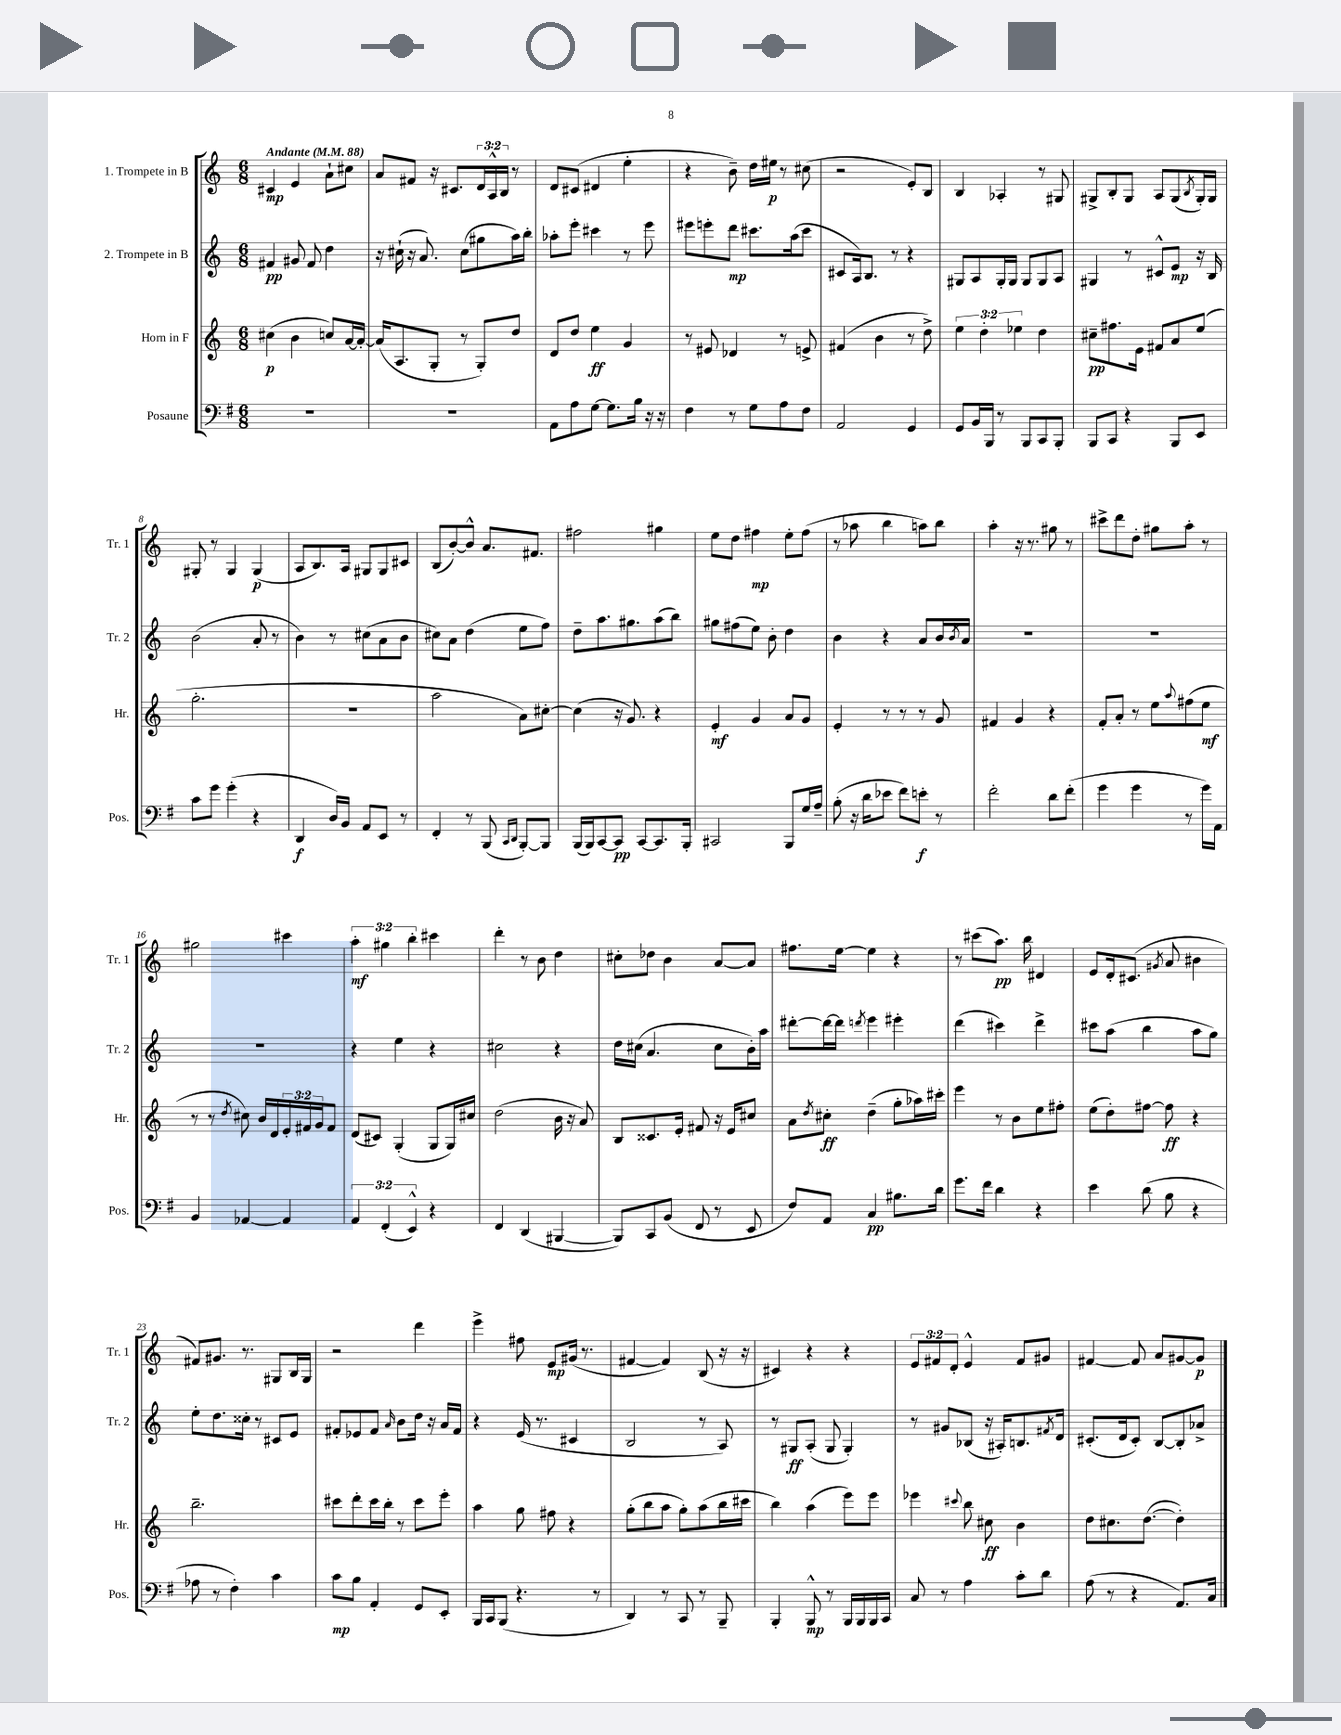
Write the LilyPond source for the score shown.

<<
\new StaffGroup <<
\new Staff = "s0" \with { instrumentName = "1. Trompete in B" shortInstrumentName = "Tr. 1" } {
    \clef treble \key c \major \numericTimeSignature \time 6/8 \override Staff.TupletNumber.text = #tuplet-number::calc-fraction-text \tempo "Andante" 4 = 88
    cis'4\mp e'4 a'8-! cis''8 |
    a'8 fis'8 r16 cis'8. \tuplet 3/2 { d'16 a16-^ b16 } r8 |
    d'8 cis'8( dis'4 e''4-. |
    r4 b'8--) d''16 eis''16\p r8 cis''8( |
    r2 e'8-.) b8 |
    b4 aes4-. r8 gis8 |
    gis8-> b8-. gis8 a8 gis8( \acciaccatura { b8 } gis16-.) gis16 |
    gis8-. r8 gis4 gis4\p( |
    a8 b8.) a16 gis8 gis8 cis'8 |
    b8( b'8~-.) b'8-^ a'8. fis'8. |
    fis''2 gis''4 |
    e''8 d''8 fis''4\mp e''8-. fis''8( |
    r8 aes''8 b''4 a''8) b''8 |
    a''4-. r16 r8. gis''8 r8 |
    cis'''8-> d'''8 d''8-. gis''8 a''8-. r8 |
    gis''2 cis'''4 |
    \tuplet 3/2 { a''4-.\mf gis''4 b''4-. } cis'''4 |
    d'''4-. r8 b'8 d''4 |
    cis''8-. des''8 b'4 a'8~ a'8 |
    fis''8. e''16~ e''4 r4 |
    r8 cis'''8( a''8.\pp) b''16 dis'4 |
    e'8 d'16-. cis'8.( \acciaccatura { gis'8 } a'8 bis'4 |
    fis'8) gis'8. r8. gis8 b16 gis16 |
    r2 d'''4 |
    e'''4-> fis''8 e'8\mp gis'16( r8. |
    fis'4~ fis'4) b8( r16 r16 |
    cis'4) r4 r4 |
    \tuplet 3/2 { e'8 fis'8 d'8-. } e'4-^ fis'8 gis'8 |
    fis'4~ fis'8 a'8 gis'8~ gis'8\p \bar "|." |
}
\new Staff = "s1" \with { instrumentName = "2. Trompete in B" shortInstrumentName = "Tr. 2" } {
    \clef treble \key c \major \numericTimeSignature \time 6/8
    fis'4\pp gis'8 fis'8 d''4 |
    r16 cis''16-!( r16 a'8.) cis''8( gis''8 a''16) b''16-. |
    aes''8-. e'''8-. cis'''4 r8 e'''8 |
    eis'''8 e'''8-. d'''8\mp cis'''8. a''16( cis'''8 |
    cis'8 a16) b8. r8 r4 |
    gis8 a8 gis16-. gis16 gis8 gis8 a8 |
    gis4 r8 cis'8-^ e'8\mp r16 b16 |
    b'2( a'8-. r8 |
    b'4) r8 cis''8( a'8 b'8 |
    cis''8) a'8 d''4( e''8 f''8) |
    d''8-- a''8. gis''8. a''8( b''8) |
    gis''8 fis''8( e''8) b'8-. d''4 |
    b'4 r4 a'8 b'16 \acciaccatura { b'8 } a'16 |
    R2. |
    R2. |
    R2. |
    r4 e''4 r4 |
    cis''2 r4 |
    d''16 cis''16( a'4. cis''8 b'16-.) a''16 |
    dis'''8~-. dis'''16~ dis'''16 \acciaccatura { d'''8 } e'''4 eis'''4-. |
    d'''4( cis'''4) d'''4-> |
    cis'''8 a''8( b''4 a''8 g''8) |
    e''8-. d''8. cisis''16-. r8 cis'8 e'8 |
    fis'8-. ees'8 fis'8 \grace { a'16 } b'8 d''16 r16 a'16 fis'16 |
    r4 e'16( r8. cis'4 |
    b2 r8 a8) |
    r8 gis8\ff a8-.( gis8 gis4-.) |
    r8 gis'8 bes8( r16 ais16-.) b8. \acciaccatura { fis'8 } d'16 |
    cis'8.-.( d'16 cis'8-.) b8~ b8-. aes'8-> \bar "|." |
}
\new Staff = "s2" \with { instrumentName = "Horn in F" shortInstrumentName = "Hr." } {
    \clef treble \key c \major \numericTimeSignature \time 6/8 \override Staff.TupletNumber.text = #tuplet-number::calc-fraction-text
    cis''4\p( b'4 c''8) a'16~ a'16~-. |
    a'16( a8. g8-. r8 g8-.) d''8 |
    d'8 d''8 e''4\ff g'4 |
    r8 eis'8 des'4 r8 e'8-> |
    fis'4( b'4 r8 d''8->) |
    \tuplet 3/2 { e''4 d''4-. ees''4 } d''4 |
    cis''8--\pp fis''8. e'16 fis'8 a'8 e''8( |
    g''2.-. |
    R2. |
    a''2 a'8) cis''8~-. |
    cis''4( r16 g'8.) r4 |
    e'4-.\mf g'4 a'8 g'8 |
    e'4-. r8 r8 r8 g'8 |
    fis'4 g'4 r4 |
    f'8-. a'8-. r8 e''8 \appoggiatura { a''8 } fis''8( e''8\mf |
    r8 r8 \acciaccatura { d''8 } cis''8) b'16 d'16 \tuplet 3/2 { e'16-. fis'16 g'16 } fis'8 |
    d'8( cis'8) g4-.( g8 g16) cis''16 |
    d''2( b'16 r16 a'8) |
    b8 cisis'8. e'16-. fis'8 r16 e'16 cis''8 |
    a'8 \acciaccatura { d''8 } cis''8-.\ff d''4--( g''8-. aes''16) cis'''16-. |
    e'''4 r8 b'8 e''8 fis''8-. |
    e''8( d''8-.) fis''8~ fis''8\ff r4 |
    b''2.-- |
    cis'''8 d'''8-. cis'''16 b''16-. r8 cis'''8 e'''8-. |
    a''4 g''8 fis''8 r4 |
    g''8-.( b''8 a''8 g''8-.) a''8( b''16 cis'''16 |
    b''4) a''4( e'''8) e'''8 |
    ees'''4 \appoggiatura { cis'''8 } b''8 cis''8\ff b'4 |
    d''8 cis''8. d''8.~( d''4-.) \bar "|." |
}
\new Staff = "s3" \with { instrumentName = "Posaune" shortInstrumentName = "Pos." } {
    \clef bass \key g \major \numericTimeSignature \time 6/8 \override Staff.TupletNumber.text = #tuplet-number::calc-fraction-text
    r2. |
    R2. |
    a,8 a8 g8~ g8. b16 r16 r16 |
    fis4 r8 g8 a8 fis8 |
    a,2 g,4 |
    g,8 b,16 b,,16 r8 b,,8 c,8 b,,8-. |
    b,,8 c,8 r4 b,,8 e,8 |
    c'8 g'8 g'4-.( r4 |
    d,4\f d16) b,16 a,8 e,8 r8 |
    fis,4-. r8 b,,8( \grace { c,16 d,16 } b,,8~-.) b,,8 |
    b,,16( b,,16) c,8~ c,8\pp c,8~ c,8. b,,16-. |
    cis,2 b,,8 g16 a16-- |
    b8-.( r16 d'16 ees'8 fis'8) e'8-.\f r8 |
    fis'2-. d'8 fis'8-.( |
    g'4 g'4 r8 g'16) a,16 |
    b,4 aes,4~ aes,4 |
    \tuplet 3/2 { a,4 fis,4-.( e,4-^) } r4 |
    fis,4 d,4( bis,,4~ |
    bis,,8) c,8 b,8( fis,8 r8 e,8 |
    fis8) a,8 c4\pp bis8. d'16 |
    g'8. fis'16 d'4 r4 |
    e'4 d'8( b8 r4 |
    aes8 r8 fis4-.) c'4 |
    c'8\mp b8 a,4-. g,8 e,8-. |
    b,,16 c,16 b,,8( r4. r8 |
    d,4) r8 c,8 r8 b,,8-- |
    b,,4-. b,,8-^\mp r8 b,,16 b,,16 b,,16 c,16 |
    c8 r8 a4 c'8-. d'8 |
    a8( r8 r4 a,8.) c16 \bar "|." |
}
>>
>>
